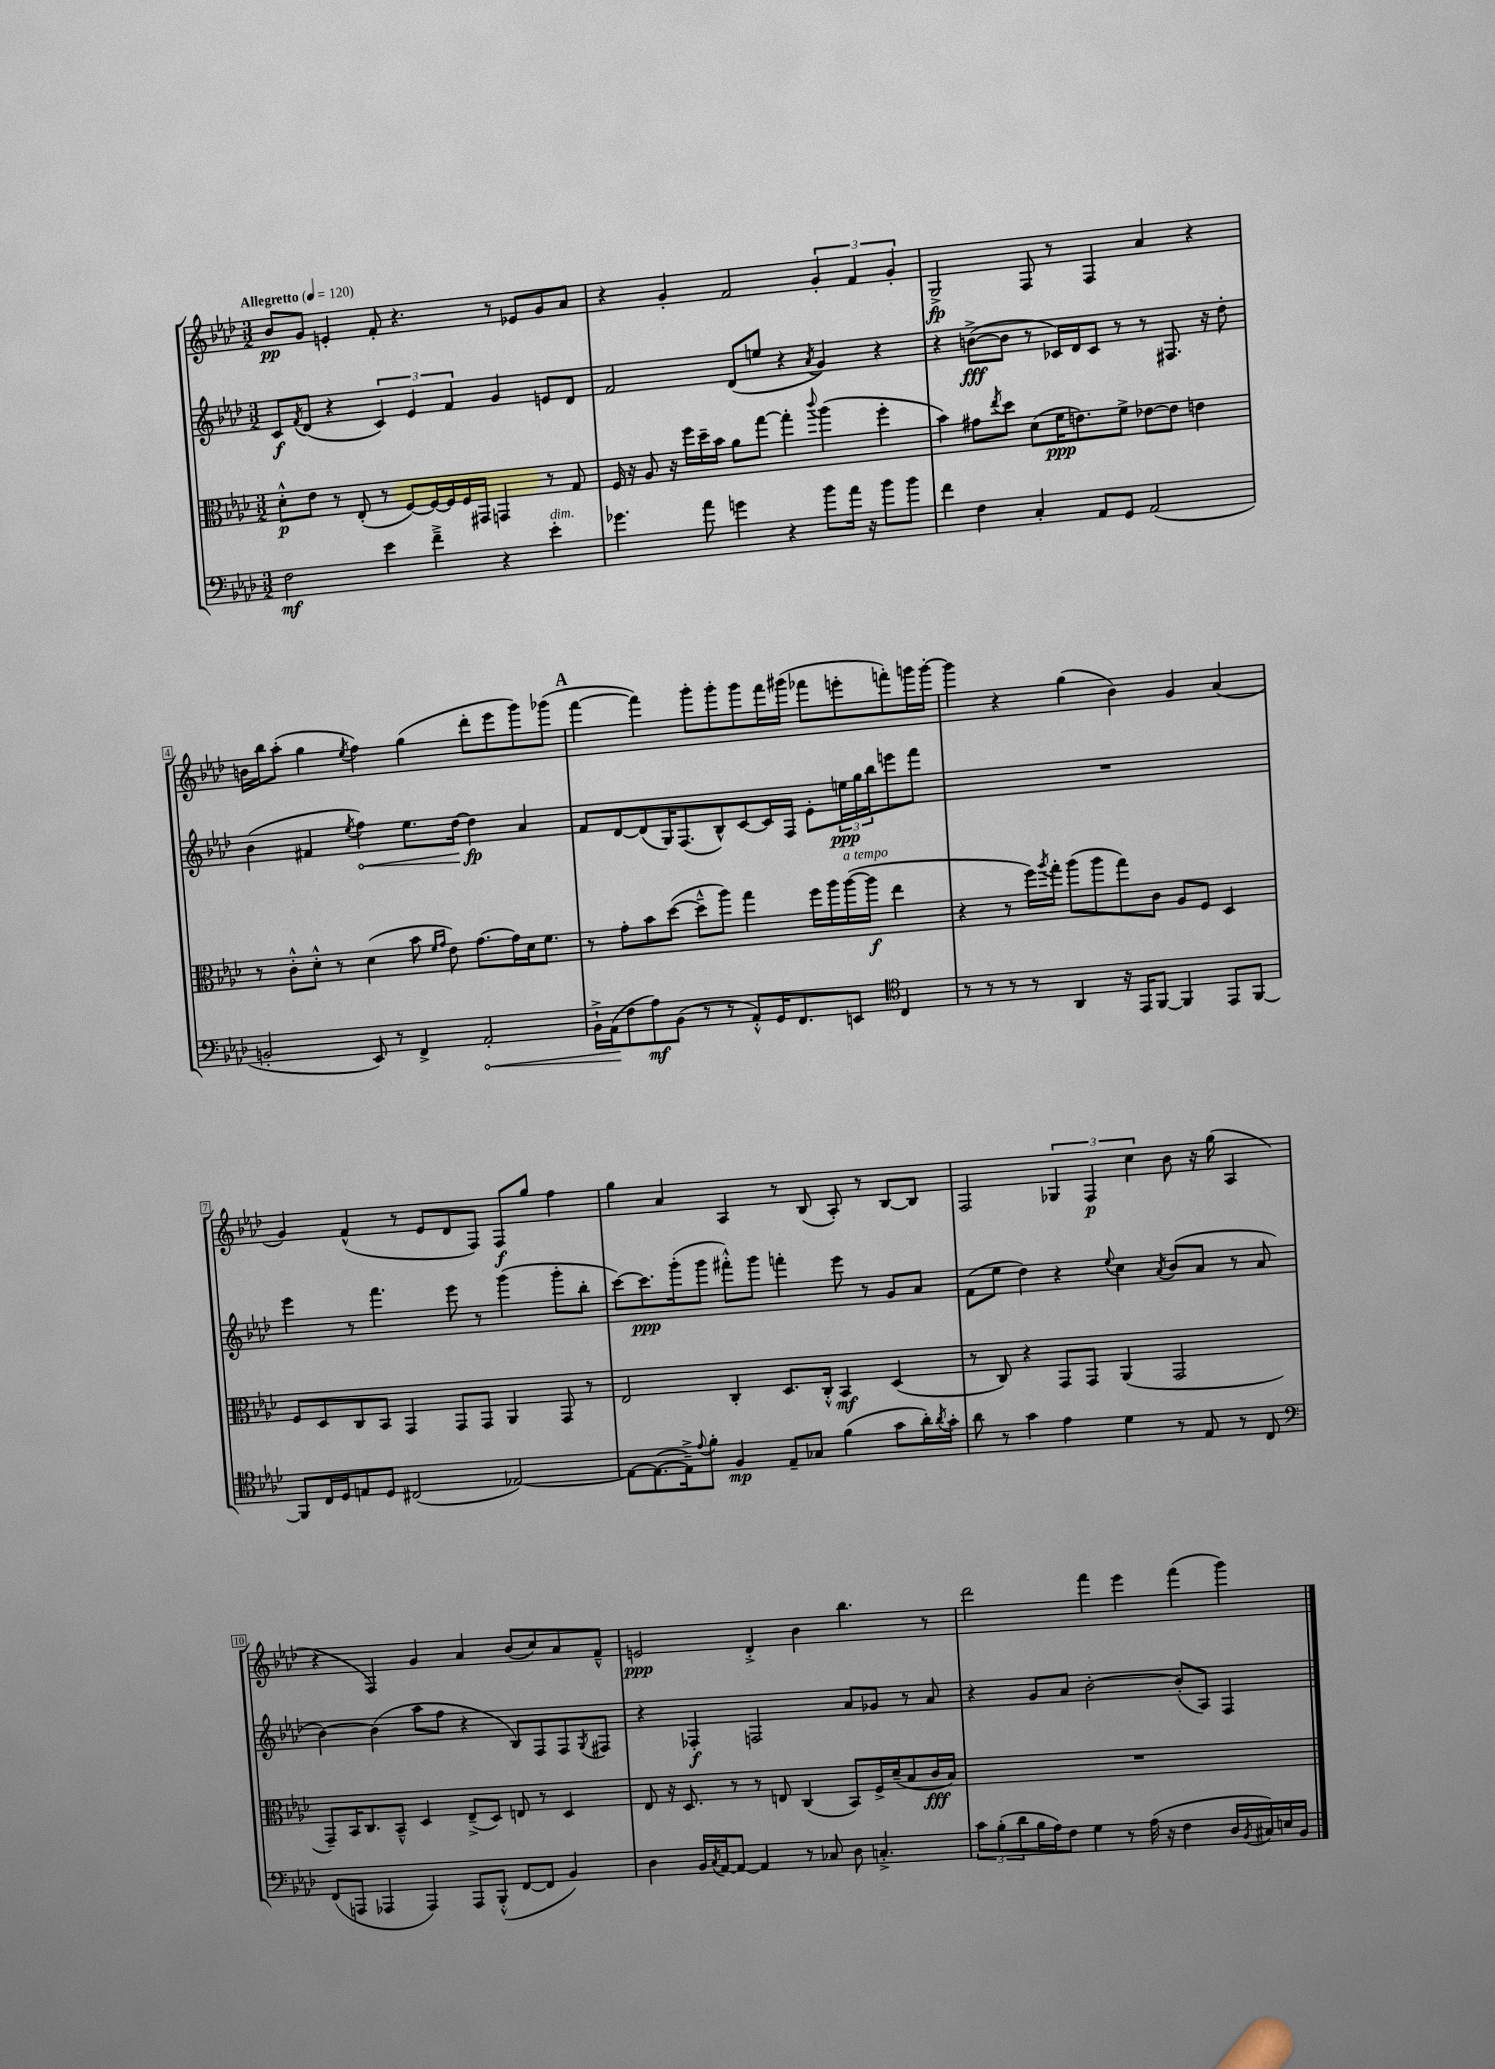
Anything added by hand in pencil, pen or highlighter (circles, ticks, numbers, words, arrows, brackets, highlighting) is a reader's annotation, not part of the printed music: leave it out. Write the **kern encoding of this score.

**kern	**dynam	**kern	**dynam	**kern	**dynam	**kern	**dynam
*part4	*part4	*part3	*part3	*part2	*part2	*part1	*part1
*staff4	*staff4	*staff3	*staff3	*staff2	*staff2	*staff1	*staff1
*clefF4	*	*clefC3	*	*clefG2	*	*clefG2	*
*k[b-e-a-d-]	*	*k[b-e-a-d-]	*	*k[b-e-a-d-]	*	*k[b-e-a-d-]	*
*M3/2	*	*M3/2	*	*M3/2	*	*M3/2	*
*MM120	*	*MM120	*	*MM120	*	*MM120	*
=1	=1	=1	=1	=1	=1	=1	=1
!	!	!	!	!	!	!LO:TX:a:B:t=Allegretto	!
2F\	mf	8d-'^^\L	p	8c/L	f	8b-/L	pp
.	.	.	.	8qf/	.	.	.
.	.	8e-\J	.	(8d-/J	.	8g/J	.
.	.	8r	.	4r	.	4en'/	.
.	.	(8E-'/	.	.	.	.	.
4e-\	.	8r	.	6c/)	.	8f'/	.
.	.	[8F/L)	.	.	.	4.r	.
.	.	.	.	6e-/	.	.	.
4f~^\	.	16F/L_	.	.	.	.	.
.	.	16F/]	.	.	.	.	.
.	.	.	.	6f/	.	.	.
.	.	16F/	.	.	.	.	.
.	.	16GG#X/JJ	.	.	.	.	.
4r	.	4GGn/	.	4g/	.	8r	.
.	.	.	.	.	.	8e-X/L	.
!LO:TX:a:i:t=dim.	!	!	!	!	!	!	!
4e-'\	.	8r	.	8en/L	.	8g/	.
.	.	8G/	.	8d-/J	.	8a-/J	.
=2	=2	=2	=2	=2	=2	=2	=2
4.g-X\	.	16F/	.	2f/	.	4r	.
.	.	16r	.	.	.	.	.
.	.	8A-/	.	.	.	.	.
.	.	16r	.	.	.	4g'/	.
.	.	16ff\LL	.	.	.	.	.
8a-\	.	16dd-~\	.	.	.	.	.
.	.	16b-\JJ	.	.	.	.	.
4gn\	.	8a-\L	.	(8d-/L	.	2f/	.
.	.	[8gg\J	.	8een/J	.	.	.
4r	.	4gg'\]	.	4r	.	.	.
.	.	8qqccc/	.	8qa-/	.	.	.
8b-\L	.	(4aa-\	.	4g/)	.	6g'/	.
16a-\Jk	.	.	.	.	.	.	.
.	.	.	.	.	.	6f/	.
16r	.	.	.	.	.	.	.
8b-\L	.	4ff'\	.	4r	.	.	.
.	.	.	.	.	.	6g'/	.
8b-\J	.	.	.	.	.	.	.
=3	=3	=3	=3	=3	=3	=3	=3
4f\	.	4b-\)	.	4r	.	2G^/	fp
4F\	.	8g#X\L	.	([8bn^\L	fff	.	.
.	.	8qee-/	.	.	.	.	.
.	.	8dd-\J	.	8b\J]	.	.	.
4C'/	.	(8d-\L	.	8r	.	8F/	.
.	.	16f\K	ppp	16c-X/LL)	.	8r	.
.	.	8.en\)	.	16d-/J	.	.	.
8AA-/L	.	.	.	8c-/J	.	4F/	.
8GG/J	.	8f^\J	.	8r	.	.	.
(2AA-/	.	[8e-X\L	.	8r	.	4a-/	.
.	.	8e-\J]	.	8.F#X/	.	.	.
.	.	4en\	.	.	.	4r	.
.	.	.	.	16r	.	.	.
.	.	.	.	8dd-'\	.	.	.
!!LO:LB:g=z
=4	=4	=4	=4	=4	=4	=4	=4
2BBn'/	.	8r	.	(4b-\	.	16bn\LL	.
.	.	.	.	.	.	16bb-\J	.
.	.	8c'^^\L	.	.	.	(8aa-'\J	.
.	.	8d-'^^\J	.	4f#X/	.	4gg\	.
.	.	8r	.	.	.	.	.
.	.	.	.	8qee-/	.	8qee-/	.
!	!	!	!	!	!LO:HP:b	!	!
8EE-/)	.	(4d-\	.	4ff\)	<	4ff\)	.
8r	.	.	.	.	.	.	.
4FF^/	.	8b-\	.	8.ee-\L	.	(4gg\	.
.	.	16qqf/LL	.	.	.	.	.
.	.	16qqg/JJ	.	.	.	.	.
.	.	8e-\)	.	.	.	.	.
.	.	.	.	[16dd-\Jk	.	.	.
!	!LO:HP:b	!	!	!	!	!	!
2AA-'/	<	[8.g\L	.	4dd-\]	fp	8ddd-'\L	.
.	.	.	.	.	.	8eee-\	.
.	.	16g\L]	.	.	.	.	.
.	.	16d-\J	.	4a-/	[	8ggg\)	.
.	.	8.f\J	.	.	.	.	.
.	.	.	.	.	.	(8ggg-X\J	.
!!LO:REH:place=s1:t=A
=5	=5	=5	=5	=5	=5	=5	=5
16BB-`^\LL	.	8r	.	8f/L	.	[4fff\	.
(16AA-\J	.	.	.	.	.	.	.
8F\	[	8g'\L	.	[8d-/	.	.	.
8A-\)	mf	8b-\	.	(8d-/]	.	4fff\])	.
(8BB-\J	.	([8dd-\J	.	16G/K)	.	.	.
.	.	.	.	(8.F/	.	.	.
8r	.	8dd-~^^\L]	.	.	.	8ggg'\L	.
8r	.	8aa-\J)	.	8B-^^/)	.	8ggg'\	.
8AA-'^^/L)	.	4gg\	.	[8c/	.	8ggg\	.
16GG/K	.	.	.	16c/L]	.	16fff\L	.
8.FF/	.	.	.	16F/JJ	.	(16ggg#X\JJ	.
.	.	16ff\LL	.	8e-'\L	.	8fff-X\L	.
.	.	16aa-\	.	.	.	.	.
!	!	!LO:TX:a:i:t=a tempo	!	!	!	!	!
8EEn/J	.	([16aa-\	.	24een\L	ppp	8eeen'\	.
.	.	.	.	24gg\	.	.	.
.	.	16aa-\JJ]	f	.	.	.	.
.	.	.	.	24bb-\J	.	.	.
*clefC4	*	*	*	*	*	*	*
4C/	.	4ee-\	.	8eeen\	.	8fffn'\)	.
.	.	.	.	8fff\J	.	16gggn\L	.
.	.	.	.	.	.	[16ggg'\JJ	.
=6	=6	=6	=6	=6	=6	=6	=6
8r	.	4r	.	1.r	.	4ggg\]	.
8r	.	.	.	.	.	.	.
8r	.	8r	.	.	.	4r	.
8r	.	16ff\LL)	.	.	.	.	.
.	.	8qaa-/	.	.	.	.	.
.	.	16gg'\JJ	.	.	.	.	.
4AA-/	.	(8aa-\L	.	.	.	(4gg\	.
.	.	8aa-\	.	.	.	.	.
16r	.	8gg\)	.	.	.	4b-\)	.
16EE-/KL	.	.	.	.	.	.	.
[8FF/J	.	8c\J	.	.	.	.	.
4FF/]	.	8A-/L	.	.	.	4g/	.
.	.	8F/J	.	.	.	.	.
8EE-/L	.	4D-/	.	.	.	(4a-/	.
[8FF/J	.	.	.	.	.	.	.
!!LO:LB:g=z
=7	=7	=7	=7	=7	=7	=7	=7
8FF/L]	.	8F/L	.	4eee-\	.	4g/)	.
16C/L	.	8D-/	.	.	.	.	.
16D-/J	.	.	.	.	.	.	.
8En/	.	8C/	.	8r	.	(4f^^/	.
8D-/J	.	8BB-/J	.	4.fff\	.	.	.
(2C#X/	.	4GG/	.	.	.	8r	.
.	.	.	.	.	.	8e-/L	.
.	.	8GG/L	.	8eee-\	.	8d-/	.
.	.	8GG/J	.	8r	.	8F/J)	.
[2E-X/)	.	4AA-/	.	(4ggg\	.	8F/L	f
.	.	.	.	.	.	8gg/J	.
.	.	8GG/	.	8ggg'\L	.	4ff\	.
.	.	8r	.	8bb-'\J	.	.	.
=8	=8	=8	=8	=8	=8	=8	=8
8E-\L_	.	2E-/	.	[8ccc\L)	.	4gg\	.
(8.E-\_	.	.	.	8.ccc\]	ppp	.	.
.	.	.	.	.	.	4a-/	.
16E-~^\k])	.	.	.	(16ggg'\k	.	.	.
8qqe-/	.	.	.	.	.	.	.
8f'\J	.	.	.	8ggg\J	.	.	.
4F/	mp	4C'/	.	8fff#X'^^\L)	.	4A-/	.
.	.	.	.	8ggg\J	.	.	.
8E-~/L	.	8.D-/L	.	4fffn'\	.	8r	.
8G-X/J	.	.	.	.	.	(8B-/	.
.	.	16C'^^/Jk	.	.	.	.	.
(4f\	.	4BB-/	mf	8eee-\	.	8A-'/)	.
.	.	.	.	8r	.	8r	.
8g\L	.	(4D-/	.	8g/L	.	[8B-/L	.
16a-'\L)	.	.	.	8a-/J	.	8B-/J]	.
8qa-/	.	.	.	.	.	.	.
16g'\JJ	.	.	.	.	.	.	.
=9	=9	=9	=9	=9	=9	=9	=9
8a-\	.	8r	.	(8f\L	.	2F/	.
8r	.	8C/)	.	8ee-\J	.	.	.
4g\	.	4r	.	4dd-\)	.	.	.
4e-\	.	8GG/L	.	4r	.	6G-X/	.
.	.	8GG/J	.	.	.	.	.
.	.	.	.	.	.	6F/	p
.	.	.	.	8qqee-/	.	.	.
4d-\	.	(4AA-/	.	4cc\	.	.	.
.	.	.	.	.	.	6cc\	.
.	.	.	.	8qa-/	.	.	.
8r	.	2GG/	.	(8b-/L	.	8b-\	.
8E-/	.	.	.	8a-/J	.	16r	.
.	.	.	.	.	.	(16gg\	.
8r	.	.	.	8r	.	4A-/	.
8C/	.	.	.	8a-/	.	.	.
!!LO:LB:g=z
=10	=10	=10	=10	=10	=10	=10	=10
*clefF4	*	*	*	*	*	*	*
(8FF/L	.	8GG~/L)	.	[4b-\)	.	4r	.
8AAAn/J	.	16BB-/K	.	.	.	.	.
.	.	8.C/	.	.	.	.	.
4AAA-X/	.	.	.	(4b-\]	.	4F/)	.
.	.	8BB-~^^/J	.	.	.	.	.
4AAA-/)	.	4D-/	.	8aa-\L	.	4g/	.
.	.	.	.	8ff\J	.	.	.
8AAA-/L	.	(8E-~^/L	.	4r	.	4a-/	.
(8BBB-'^^/J	.	8D-/J)	.	.	.	.	.
[8FF/L	.	8En/	.	8B-/L)	.	(8b-/L	.
8FF/J]	.	8r	.	8F/	.	8cc/)	.
4BB-/)	.	4D-/	.	8F/	.	8a-/	.
.	.	.	.	8qG/	.	.	.
.	.	.	.	8F#X/J	.	8f~^^/J	.
=11	=11	=11	=11	=11	=11	=11	=11
4D-\	.	8E-/	.	4r	.	2en/	ppp
.	.	16r	.	.	.	.	.
.	.	8.D-/	.	.	.	.	.
16BB-/LL	.	.	.	4F-X'/	f	.	.
8qC/	.	.	.	.	.	.	.
[16AA-/J	.	.	.	.	.	.	.
8AA-/J_	.	8r	.	.	.	.	.
4AA-/]	.	8r	.	2Fn/	.	4d-'^/	.
.	.	8En/	.	.	.	.	.
8r	.	(4C/	.	.	.	4b-\	.
8C-X/	.	.	.	.	.	.	.
8D-\	.	8BB-/L)	.	8a-/L	.	4.bb-\	.
4.Cn'^/	.	16F^/L	.	8g-X/J	.	.	.
.	.	(16d-~/J	.	.	.	.	.
.	.	8B-/	.	8r	.	.	.
.	.	16c/L	fff	8a-/	.	8r	.
.	.	16B-/JJ)	.	.	.	.	.
=12	=12	=12	=12	=12	=12	=12	=12
12c\L	.	1.r	.	4r	.	2ddd-\	.
(12B-'\	.	.	.	.	.	.	.
12d-\	.	.	.	.	.	.	.
16B-\L	.	.	.	8g/L	.	.	.
16A-\J)	.	.	.	.	.	.	.
8F\J	.	.	.	8a-/J	.	.	.
4G\	.	.	.	[2b-'\	.	4fff\	.
8r	.	.	.	.	.	4eee-\	.
(16A-\	.	.	.	.	.	.	.
16r	.	.	.	.	.	.	.
4F\	.	.	.	(8b-'/L]	.	(4fff\	.
.	.	.	.	8A-/J)	.	.	.
16D-/LL	.	.	.	4F/	.	4ggg\)	.
8qBB-/	.	.	.	.	.	.	.
16C#X/)	.	.	.	.	.	.	.
16En/	.	.	.	.	.	.	.
16BB-/JJ	.	.	.	.	.	.	.
==	==	==	==	==	==	==	==
*-	*-	*-	*-	*-	*-	*-	*-
